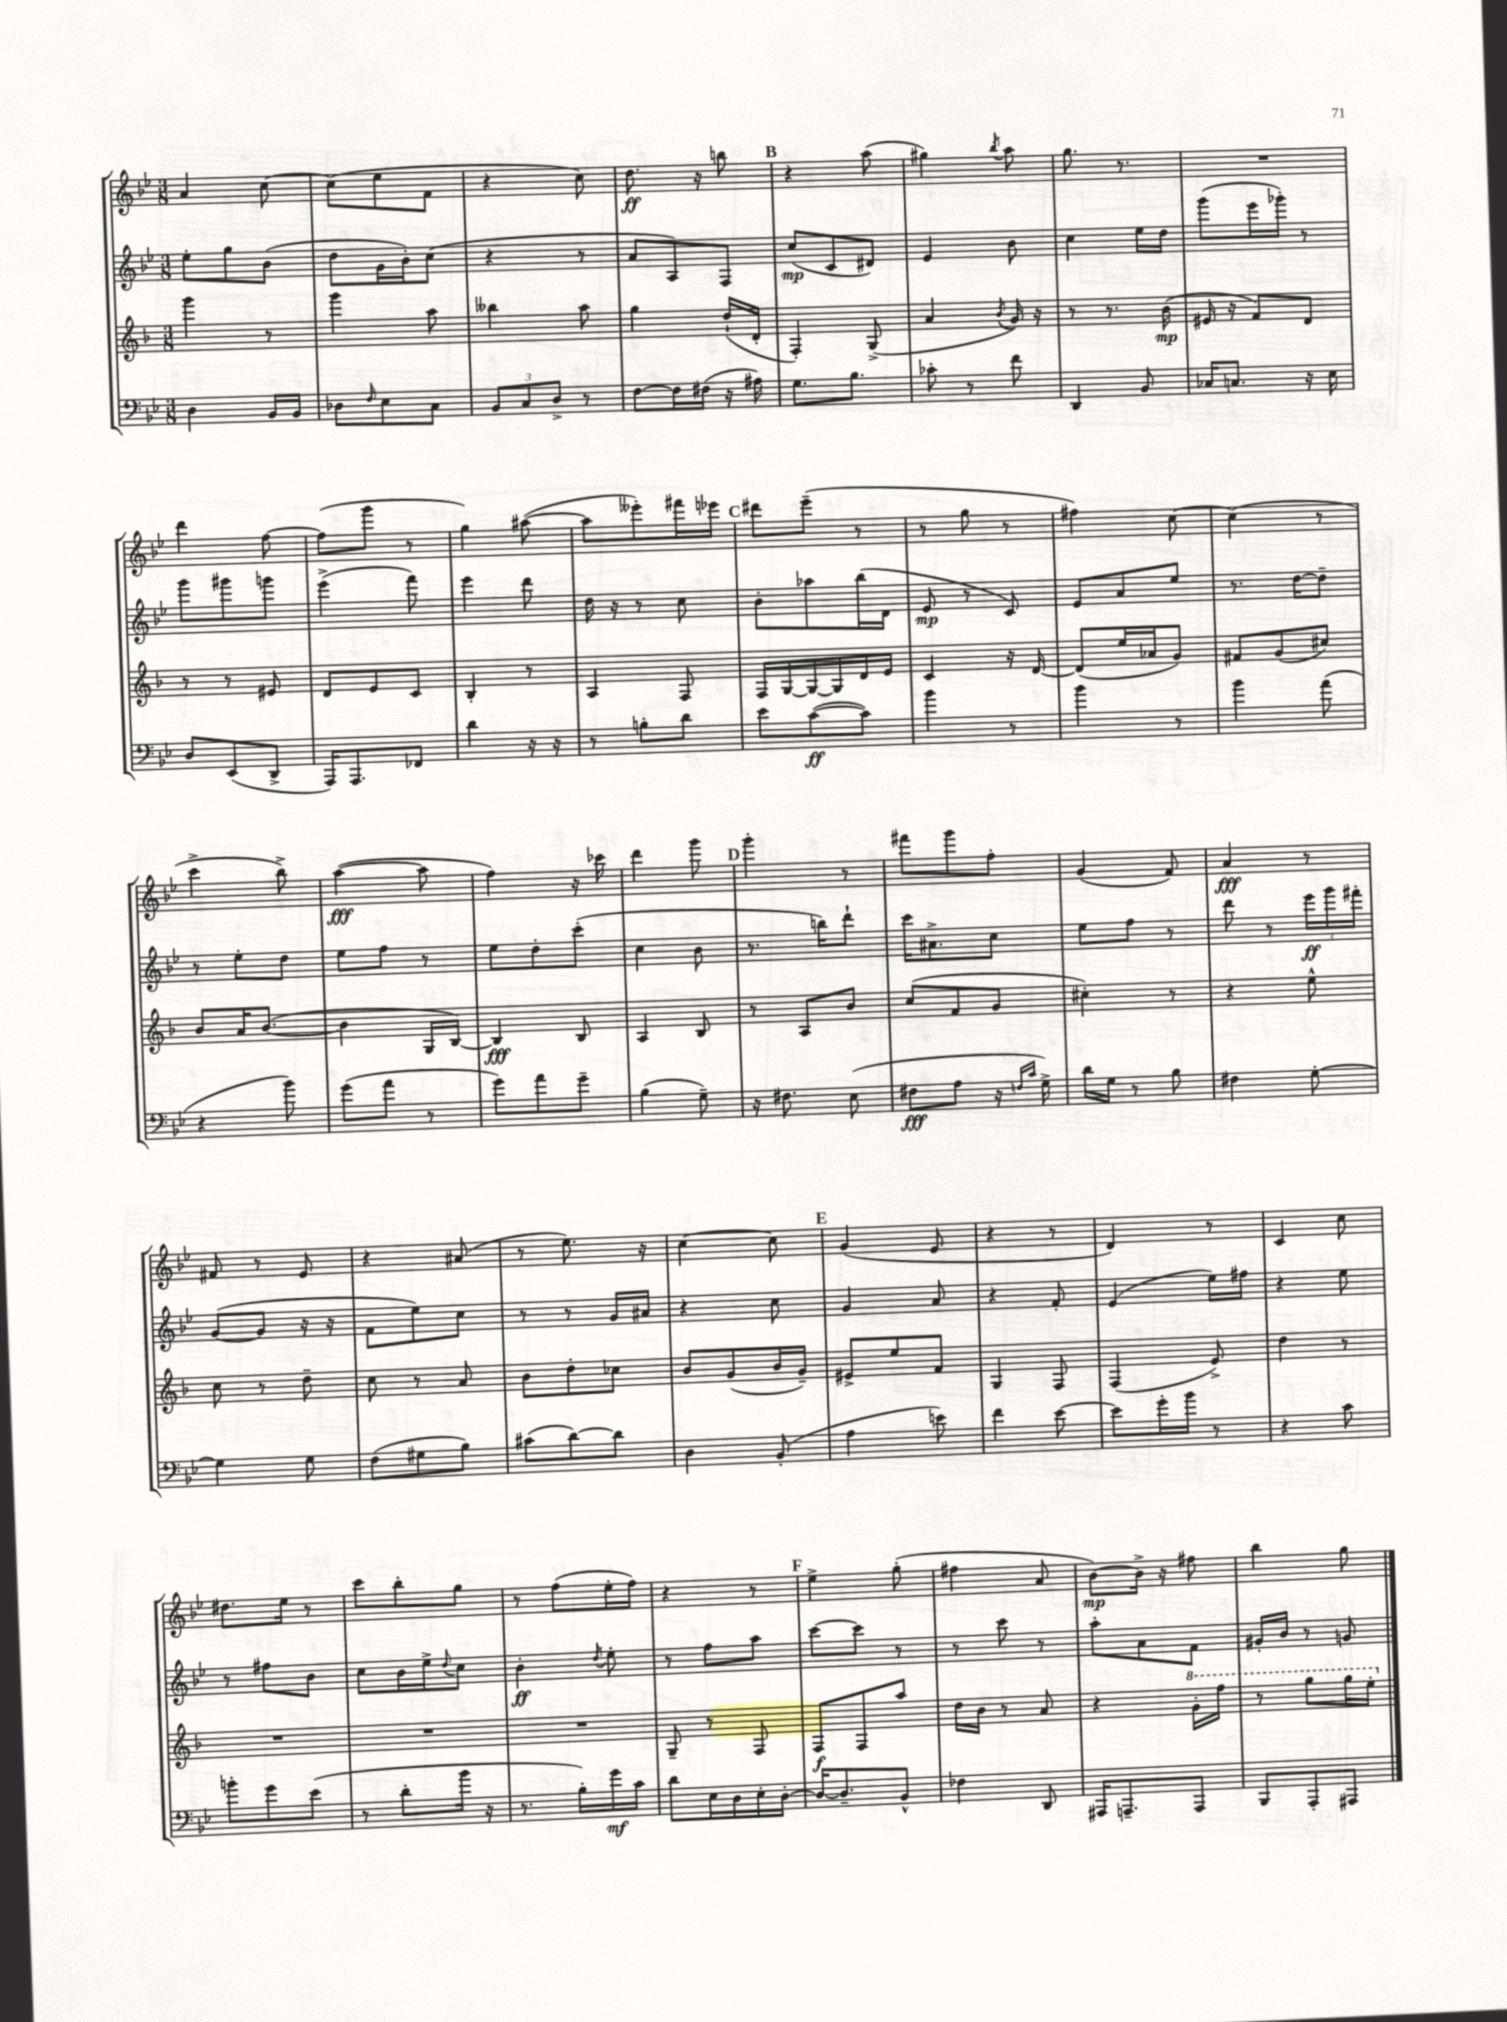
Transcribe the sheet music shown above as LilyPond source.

<<
\new StaffGroup <<
\new Staff = "s0" {
    \clef treble \key bes \major \numericTimeSignature \time 3/8
    a'4 c''8~ |
    c''8( ees''8 f'8 |
    r4 c''8) |
    d''8.\ff r16 b''8 |
    \mark \markup { \bold "B" } r4 a''8( |
    gis''4) \acciaccatura { bes''8 } a''8 |
    g''8. r8. |
    R4. |
    d'''4 f''8~ |
    f''8( g'''8 r8 |
    g''4) ais''8~( |
    ais''8 eeses'''8-.) fis'''16 ees'''16 |
    \mark \markup { \bold "C" } dis'''8 ees'''8--( r8 |
    r8 g''8 r8 |
    fis''4) c''8~ |
    c''4( r8 |
    c'''4-> bes''8->) |
    a''4~\fff( a''8 |
    f''4) r16 ces'''16 |
    d'''4 g'''8 |
    \mark \markup { \bold "D" } g'''4-. r8 |
    fis'''8 g'''8 f''8-. |
    g'4( f'8) |
    a'4\fff r8 |
    fis'8 r8 ees'8 |
    r4 ais'8( |
    r8 ees''8.) r16 |
    c''4~ c''8 |
    \mark \markup { \bold "E" } g'4( ees'8 |
    r4 r8 |
    d'4) r8 |
    c'4 c''8 |
    dis''8. ees''16 r8 |
    c'''8 bes''8-. g''8 |
    r8 f''8( ees''16-. f''16) |
    r4 r8 |
    \mark \markup { \bold "F" } ees''4-> g''8-.( |
    fis''4 a'8 |
    bes'8~\mp) bes'16-> r16 fis''8 |
    bes''4 g''8 \bar "|." |
}
\new Staff = "s1" {
    \clef treble \key bes \major \numericTimeSignature \time 3/8
    ees''8-. g''8 bes'8( |
    d''8 g'16 bes'16-.) c''8( |
    r4 r8 |
    a'8 a8) f8 |
    \mark \markup { \bold "B" } c''8\mp( c'8 dis'8) |
    ees'4 bes'8 |
    c''4 ees''16 d''16 |
    g'''8( ees'''16 ges'''16-.) r8 |
    g'''8 gis'''8 g'''8 |
    ees'''4->( f'''8) |
    ees'''4 d'''8 |
    d''16 r16 r8 c''8 |
    \mark \markup { \bold "C" } bes'8-. aes''8 bes''16( d'16 |
    ees'8\mp r8 c'8) |
    ees'8 a'8 ees''8 |
    r8. d''16~ d''8-- |
    r8 ees''8-. d''8 |
    ees''8 f''8 r8 |
    ees''8 d''8-. c'''8-.( |
    c''4 bes'8 |
    \mark \markup { \bold "D" } r8. b''16) d'''8-! |
    c'''16 ais'8.-> c''8 |
    ees''8 f''8 r8 |
    d'''8 r8 \tuplet 3/2 { ees'''16\ff g'''16 fis'''16-. } |
    g'8~( g'8 r16 r16 |
    f'8 ees''8) c''8 |
    r8 r8 g'16 ais'16 |
    r4 c''8 |
    \mark \markup { \bold "E" } g'4 a'8 |
    r4 f'8-. |
    ees'4( ees''16) fis''16 |
    r4 ees''8 |
    r8 fis''8 bes'8 |
    c''8 bes'16 ees''16-> \appoggiatura { d''8 } c''8 |
    bes'4-.\ff \acciaccatura { d''8 } ees''8-. |
    r8 f''8 a''8 |
    \mark \markup { \bold "F" } c'''8~ c'''8 r8 |
    r8 c'''8 r8 |
    a''8-. a'8 f'8 |
    gis'16-. bes'16 r8 g'8 \bar "|." |
}
\new Staff = "s2" {
    \clef treble \key f \major \numericTimeSignature \time 3/8
    g'''4 r8 |
    g'''4 a''8 |
    beses''4 a''8 |
    g''4 d''16-!( d'16-. |
    \mark \markup { \bold "B" } f4-.) g8->( |
    a'4 \acciaccatura { bes'8 } g'16) r16 |
    r8 r8. bes'16\mp( |
    eis'16 r16 f'8) d'8 |
    r8 r8 eis'8 |
    d'8 e'8 c'8 |
    bes4-. r8 |
    a4 f8 |
    \mark \markup { \bold "C" } f16 g16~ g16~ g16 d'16 e'16 |
    c'4 r16 d'16~ |
    d'8( e''16 aes'16 g'8) |
    fis'8 g'8( cis''8) |
    bes'8 a'16 bes'8.~( |
    bes'4 g16 bes16~) |
    bes4\fff bes8 |
    a4 bes8 |
    \mark \markup { \bold "D" } r8 a8 bes'8 |
    c''8( f'8 g'8 |
    cis''4-.) r8 |
    r4 e''8-^ |
    c''8 r8 d''8-- |
    c''8 r8 a'8 |
    bes'8 d''8-. ces''8 |
    bes'8 g'8( bes'16 g'16--) |
    \mark \markup { \bold "E" } eis'8-> e''8 f'8 |
    g4 f8 |
    f4( e'8->) |
    d''4 r8 |
    R4. |
    R4. |
    R4. |
    g8-- r8 f8 |
    \mark \markup { \bold "F" } f8\f f8 a''8 |
    d''16 bes'16 r8 a'8 |
    r4 \ottava #1 g''16-. f'''16 |
    r8 g'''8 g'''16 e'''16-. \ottava #0 \bar "|." |
}
\new Staff = "s3" {
    \clef bass \key bes \major \numericTimeSignature \time 3/8
    d4 bes,16 bes,16 |
    des8 \grace { f16 } ees8 c8 |
    \tuplet 3/2 { bes,8 c8 d8-> } r8 |
    f8~ f16 fis16( r16 ais16) |
    \mark \markup { \bold "B" } g8. bes8. |
    ces'8-. r8 f'8 |
    d,4 bes,8 |
    ces16 c8. r16 ees16 |
    d8 ees,8( d,8-> |
    a,,16) a,,8. fes,8 |
    d'4 r16 r16 |
    r8 b8-. d'8 |
    \mark \markup { \bold "C" } ees'8 c'8~\ff( c'8) |
    bes'4 r8 |
    bes'4 r8 |
    bes'4 a'8( |
    r4 bes'8) |
    g'8( a'8 r8 |
    g'8) a'8 g'8-- |
    bes4( g8--) |
    \mark \markup { \bold "D" } r16 fis8. ees8( |
    fis8\fff a8 r16 \grace { f16 c'16 } g16->) |
    d'16 g16 r8 bes8 |
    fis4 g8~-. |
    g4 g8 |
    f8( gis8 bes8) |
    cis'8( d'8~) d'8 |
    d4 bes,8-.( |
    \mark \markup { \bold "E" } a4 e'8) |
    f'4 ees'8~ |
    ees'8 g'16-. bes'16 r8 |
    r4 c'8 |
    b'8-. g'8 ees'8( |
    r8 d'8-. bes'16 r16 |
    r8. bes16-.) g'16\mf c'16 |
    d'8 ees16 d16 ees16-. d16~-. |
    \mark \markup { \bold "F" } d16~ d8.-- bes,8-^ |
    fes4 d,8 |
    ais,,16 a,,8.-- a,,8 |
    bes,,8 a,,8-. ais,,8 \bar "|." |
}
>>
>>
\layout { \context { \Score \remove "Bar_number_engraver" } }
